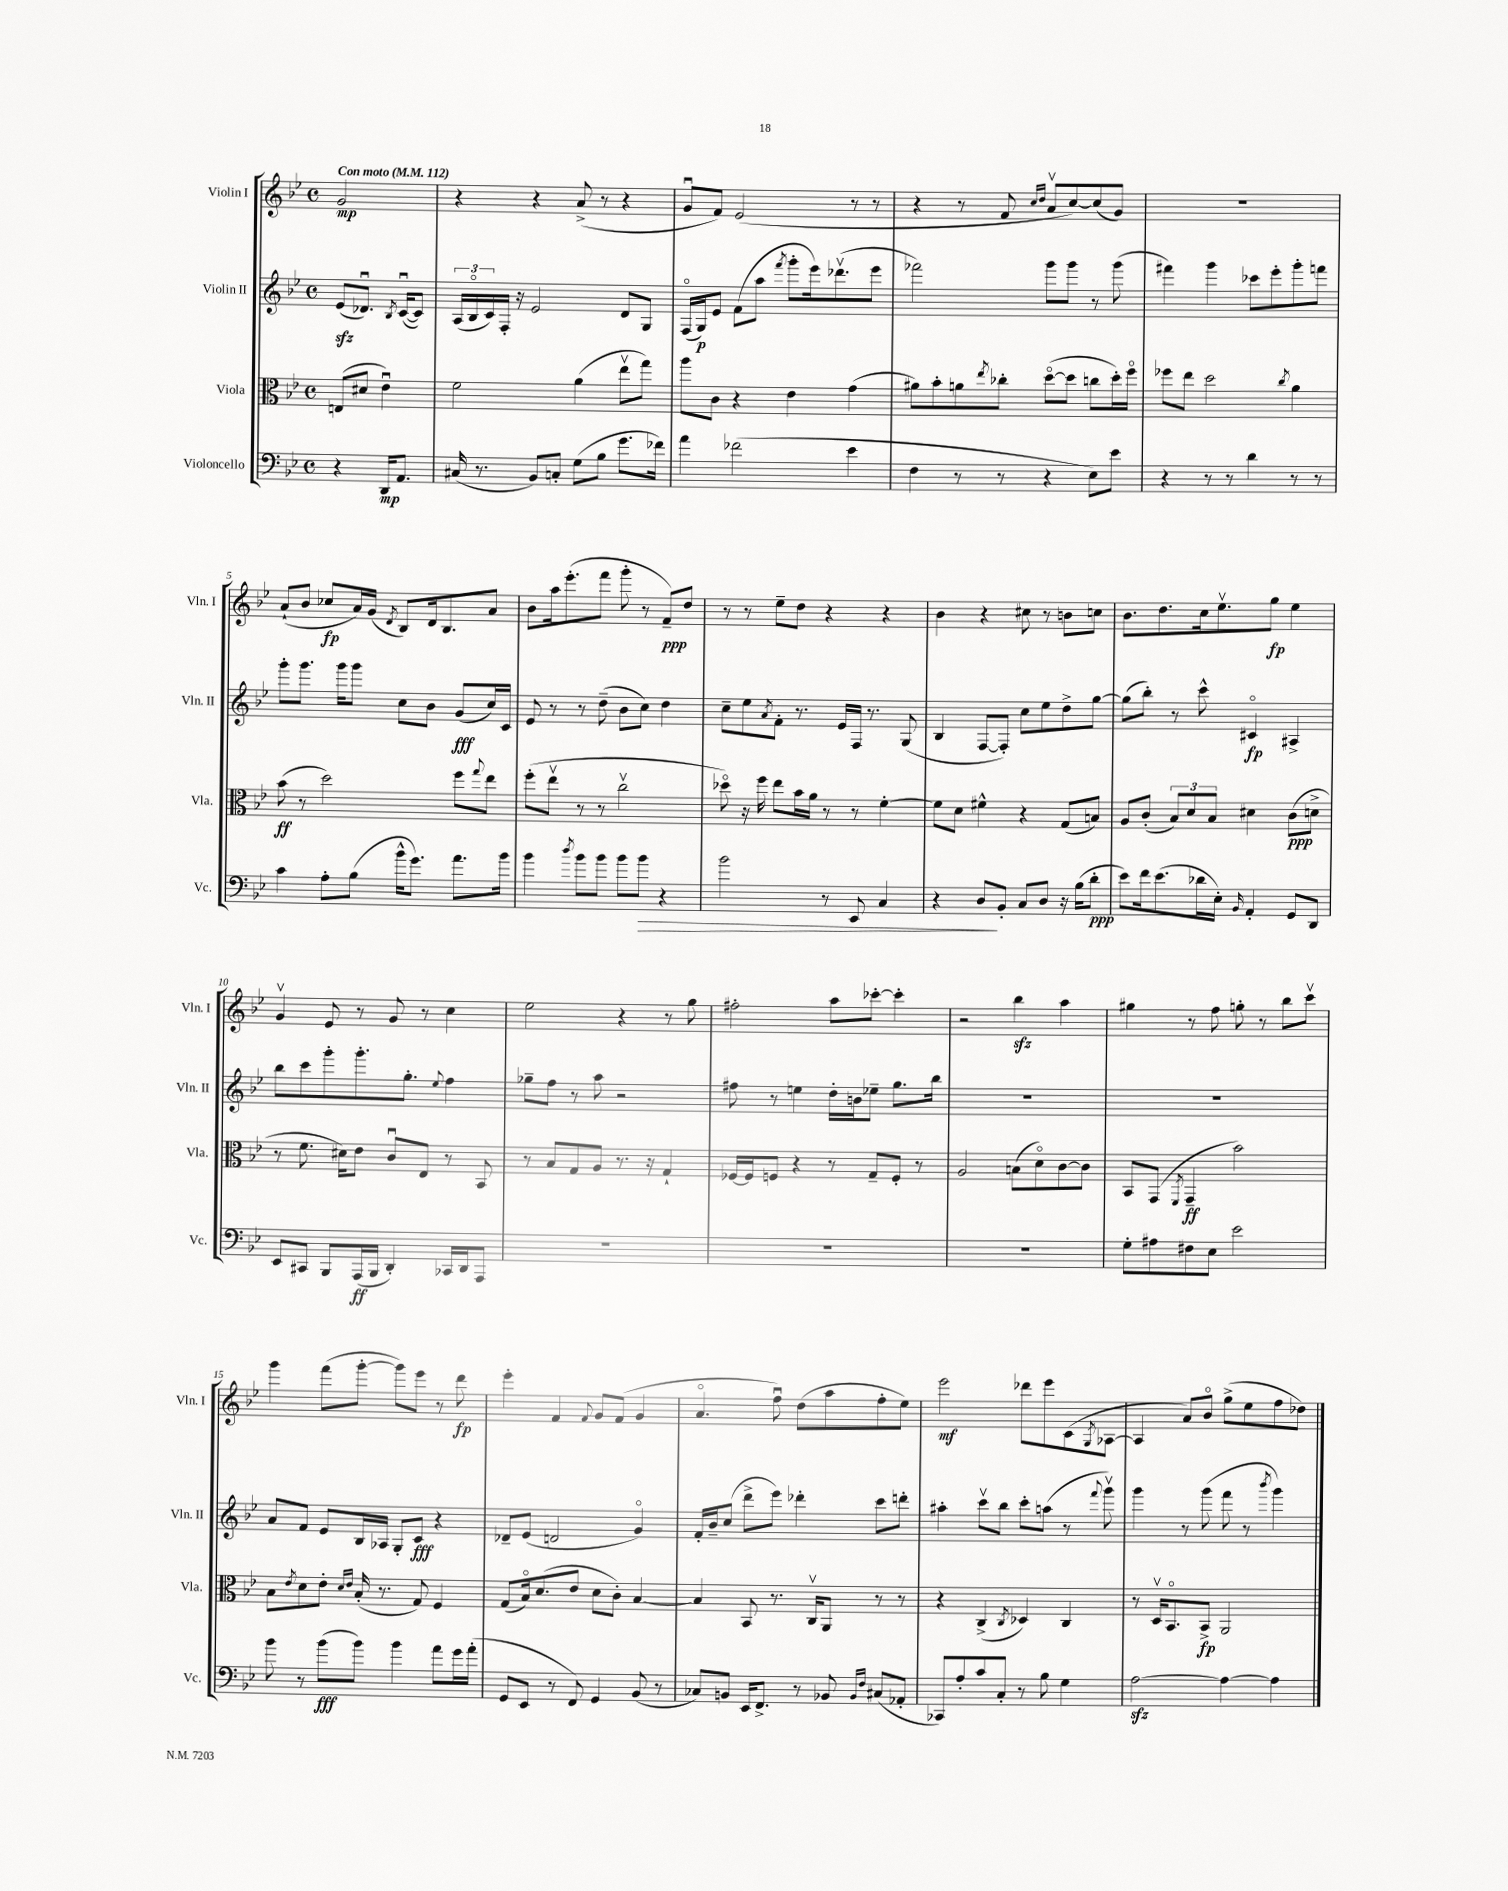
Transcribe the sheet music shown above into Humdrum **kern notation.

**kern	**kern	**kern	**kern
*staff4	*staff3	*staff2	*staff1
*clefF4	*clefC3	*clefG2	*clefG2
*k[b-e-]	*k[b-e-]	*k[b-e-]	*k[b-e-]
*M4/4	*M4/4	*M4/4	*M4/4
*met(c)	*met(c)	*met(c)	*met(c)
*MM112	*MM112	*MM112	*MM112
4r	(8E	(8e-	2g
.	8d#	8.d-u)	.
16DD	4e-u)	.	.
.	.	8qB-	.
8.AA	.	([16cu	.
.	.	8c])	.
=	=	=	=
(16C#	2f	(24A	4r
.	.	24B-o	.
8.r	.	.	.
.	.	24c)	.
.	.	16F'	.
.	.	16r	.
8BB-)	.	2e-	4r
8C'	.	.	.
(8G	(4a	.	(8a^
8B-	.	.	8r
8.g	8ee-v	8d	4r
.	8gg)	8G	.
16f-)	.	.	.
=	=	=	=
4a	8aa	(16Fo	8gu
.	.	16G)	.
.	8c	8e-	8f)
(2f-	4r	(8f	(2e-
.	.	8aa	.
.	.	8qfff	.
.	4e-	8ggg'	.
.	.	16eee-)	.
.	.	(8.ddd-v	.
4e-	(4g	.	8r
.	.	8eee-	8r
=	=	=	=
4F	8a#)	2fff-)	4r
.	8b-'	.	.
8r	8a	.	8r
.	8qee-	.	.
8r	8cc-'	.	8f
.	.	.	16qqcc
.	.	.	16qqdd
4r	([8ddo	8ggg	8av
.	8dd]	8ggg	[8cc)
8E-)	8cc	8r	(8cc]
8e-	16dd')	(8ggg	8g)
.	16ffo	.	.
=	=	=	=
4r	8ff-	4fff#)	1r
.	8ee-	.	.
8r	2dd	4ggg	.
8r	.	.	.
4d	.	8ccc-	.
.	.	8eee-'	.
.	8qcc	.	.
8r	4a	8ggg'	.
8r	.	8fff	.
=	=	=	=
4c	(8b-	8ggg'	(8a`
.	8r	8.ggg	8b-
8A'	2dd)	.	8cc-
.	.	16ggg	.
(8B-	.	8ggg	16a)
.	.	.	(16g
.	.	.	8qd
16b-^^	.	8cc	8B-)
8.g)	.	.	.
.	.	8b-	16d
.	.	.	8.B-
8.a	8ff	(8g	.
.	8qqgg	.	.
.	8ee-	16cc)	8a
16b-	.	16c	.
=	=	=	=
4b-	(8ff'	8e-	8b-
.	8ee-v	8r	16aa
.	.	.	(8.eee-'
8qdd	.	.	.
8b-	8r	8r	.
8b-	8r	(8dd~	8fff
8b-	2ccv	8b-	8ggg'
8b-	.	8cc)	8r
4r	.	4dd	8f~)
.	.	.	8dd
=	=	=	=
2b-	8dd-o)	8cc~	8r
.	16r	8ee-	8r
.	16ff	.	.
.	.	8qa	.
.	8ee-	8f'	8ee-~
.	16b-	8.r	8dd
.	16a	.	.
8r	8r	.	4r
.	.	16e-	.
8EE-	8r	16F	.
.	.	8.r	.
4C	[4f'	.	4r
.	.	(8G	.
=	=	=	=
4r	8f]	4B-	4b-
.	8d	.	.
8D	4f#^^	[8F	4r
8BB-'	.	8F'])	.
8C	4r	8cc	8cc#
8D	.	8ee-	8r
16r	(8G	8dd^	8b
(16B-	.	.	.
8d'	8B)	[8gg	8cc
=	=	=	=
8e-)	8A	(8gg]	8.b-
16f	(8c'	8bb-')	.
(8.e-	.	.	8.dd
.	12B-)	8r	.
.	12d	.	.
16d-	.	8ccc^^	16cc
.	12B-	.	.
16E-')	.	.	8.ee-v
16qqBB-	.	.	.
4AA'	4d#	4c#o	.
.	.	.	8gg
8GG	(8c	4A#^	4ee-
8DD	8d^	.	.
=	=	=	=
8EE-	8r	8bb-	4gv
8CC#	8.f	8ccc	.
8BBB-	.	8ggg'	8e-
.	16d#)	.	.
(16AAA	8e-	8.ggg'	8r
16BBB-	.	.	.
4DD')	8cu	.	8g
.	.	8.gg'	.
.	8E-	.	8r
.	.	8qqee-	.
16CC-	8r	4ff	4cc
16DD	.	.	.
8AAA	8BB-	.	.
=	=	=	=
1r	8r	8gg-~	2ee-
.	8B-	8ff	.
.	8G	8r	.
.	8A	8aa	.
.	8.r	2r	4r
.	16r	.	.
.	4G`	.	8r
.	.	.	8gg
=	=	=	=
1r	[16F-	8ff#	2ff#'
.	16F-]	.	.
.	8F	8r	.
.	4r	4ee	.
.	8r	16dd'	8aa
.	.	16b	.
.	8G~	8ee-~	[8ccc-'
.	8F'	8.gg	4ccc-']
.	8r	.	.
.	.	16bb-	.
=	=	=	=
1r	2A	1r	2r
.	(8B	.	4bb-
.	8do)	.	.
.	[8c	.	4aa
.	8c]	.	.
=	=	=	=
8G'	8BB-	1r	4gg#
8A#	(8GG	.	.
.	8qFF	.	.
8F#	4GG~	.	8r
8E-	.	.	8ff
2e-	2b-)	.	8gg'
.	.	.	8r
.	.	.	8bb-
.	.	.	8cccv
=	=	=	=
8b-	8B-	8a	4ggg
.	8qe-	.	.
8r	8d	8f	.
(8b-	8e-'	8e-	(8fff
.	16qqd	.	.
.	16qqe-	.	.
8b-)	(16B-'	16B-	[8ggg'
.	8.r	16A-	.
4b-	.	8G'	8ggg])
.	8G)	8c	8eee-
8a	4F	4r	8r
16g	.	.	8ddd
(16a'	.	.	.
=	=	=	=
8GG	(8G	8d-~	4eee-'
8EE-	16B-o)	(8e-	.
.	(8.d	.	.
8r	.	2d	4f
8FF)	8e-	.	.
.	.	.	8qqf
4GG	8d	.	8g
.	8c')	.	(8f
(8BB-	[4B-	4go)	4g
8r	.	.	.
=	=	=	=
8C-)	4B-]	16f'	4.ao
.	.	16b-~	.
8BB	.	(8cc	.
16EE-	8BB-	8ddd^	.
8.FF^	.	.	.
.	8.r	8eee-)	8ffu)
8r	.	4ddd-'	(8dd
.	16Cv	.	.
8BB-	8AA	.	8aa
16qqBB-	.	.	.
16qqF	.	.	.
(8C#	8r	8ccc	8ff'
8AA-'	8r	8ddd'	8ee-)
=	=	=	=
8CC-)	4r	4aa#'	2eee-
8A'	.	.	.
8c	(4C^	8cccv	.
8C'	.	8bb-	.
.	8qC	.	.
8r	4D-)	8ccc'	8ddd-
8B-	.	(8aa	8eee-
4G	4C	8r	(8c
.	.	8qqfff	8qG
.	.	8gggv)	[8A-
=	=	=	=
[2A	8r	4ggg	4A-]
.	16Dv	.	.
.	8.BB-o	.	.
.	.	8r	8a)
.	8BB-^	(8ggg	8b-o
4A_	2AA	8fff	(8gg^
.	.	8r	8ee-
.	.	8qbbb-	.
4A]	.	4ggg)	8ff
.	.	.	8dd-)
==	==	==	==
*-	*-	*-	*-
